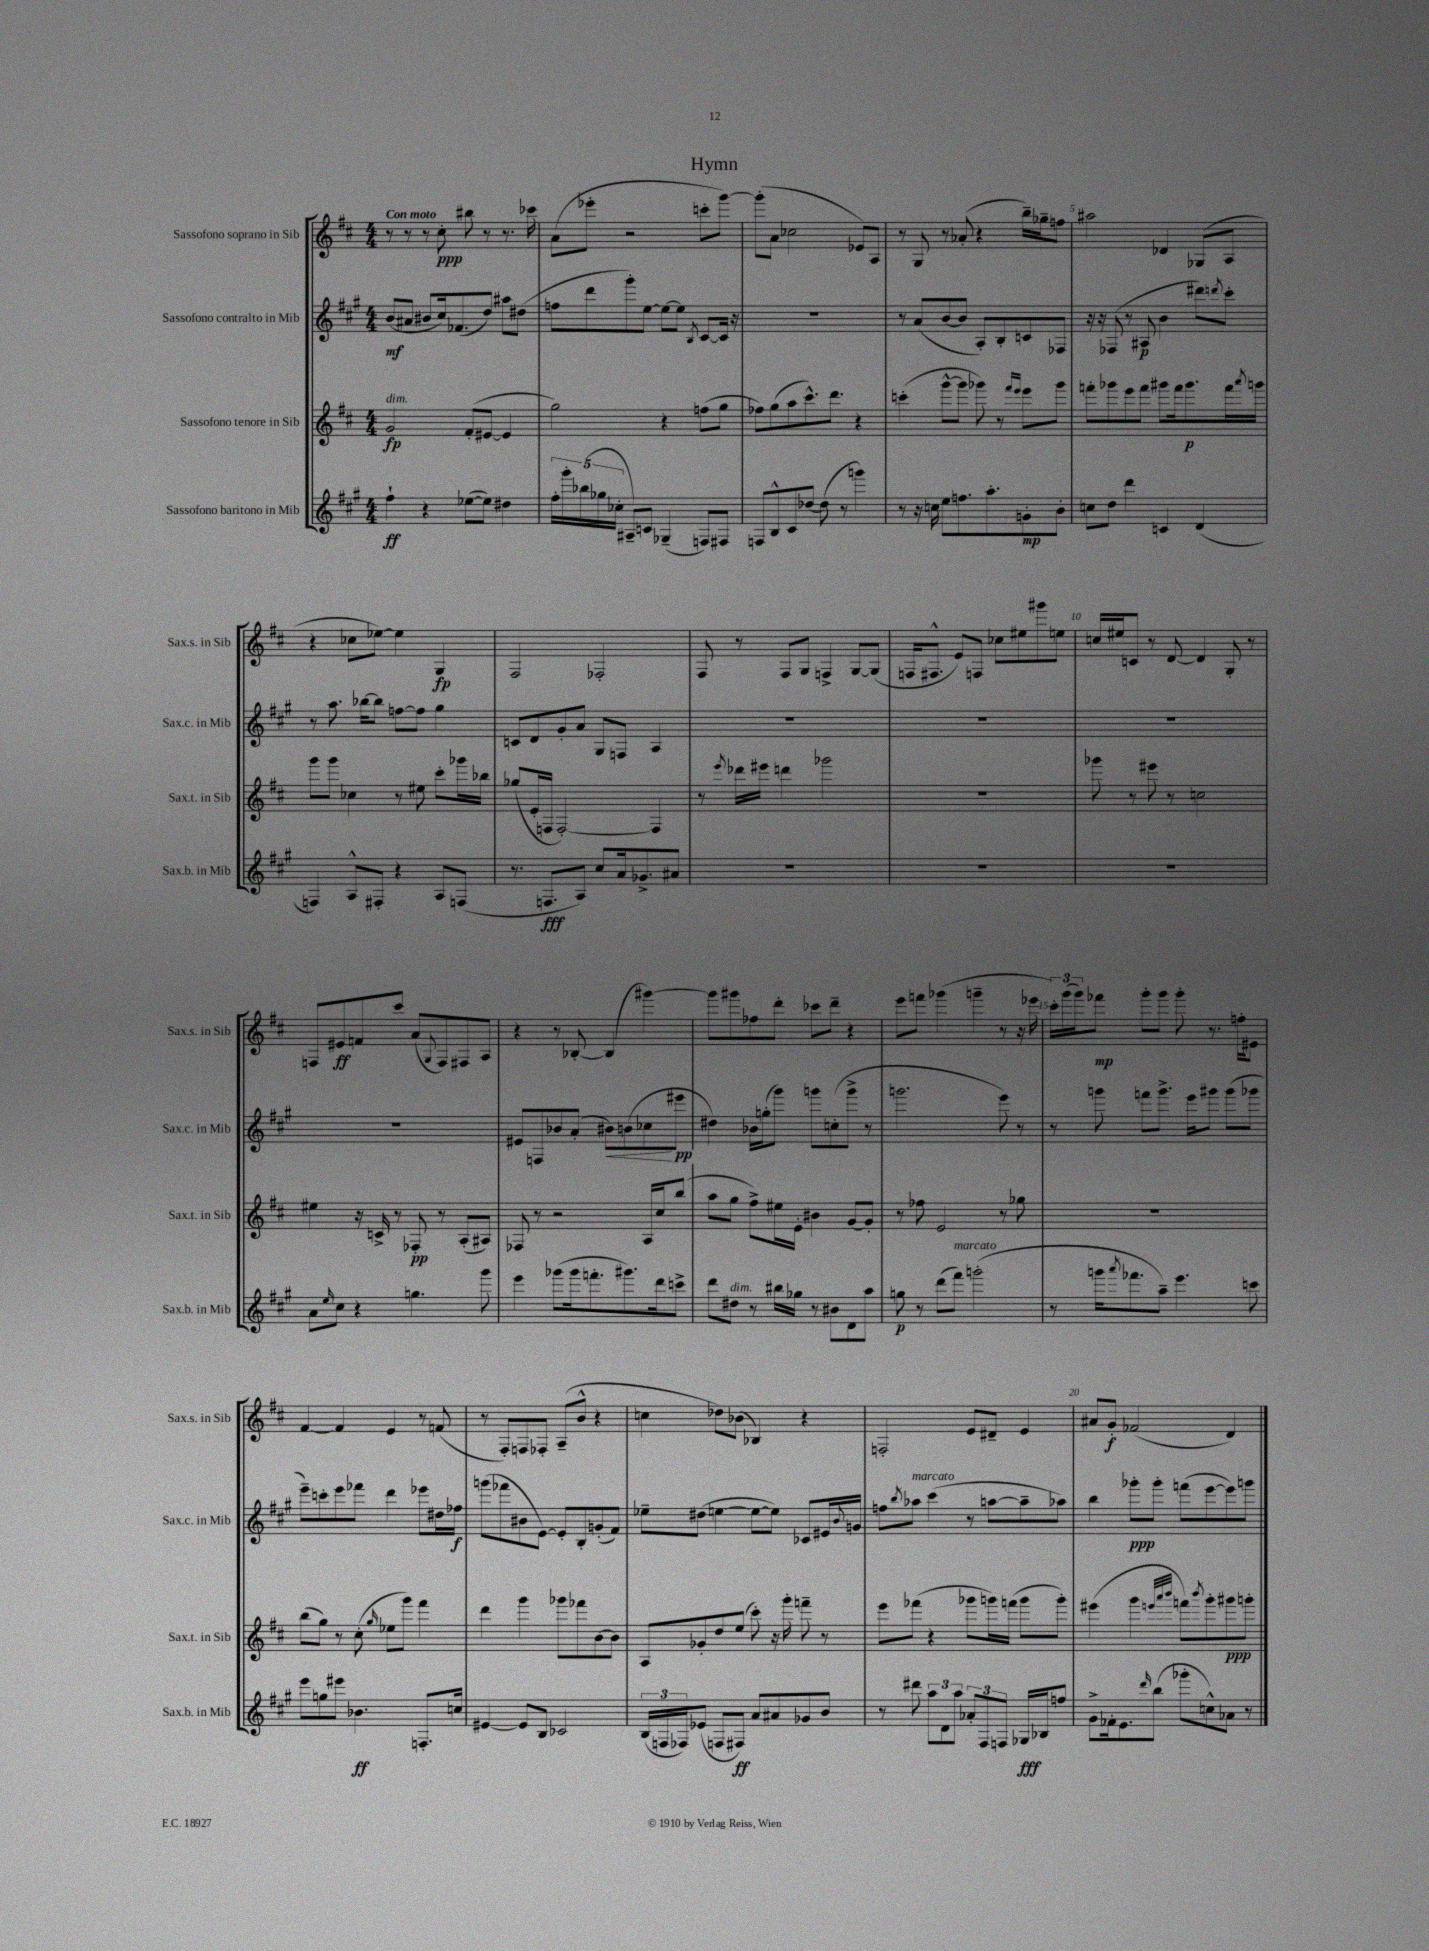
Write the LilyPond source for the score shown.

\header { title = "Hymn" }
<<
\new StaffGroup <<
\new Staff = "s0" \with { instrumentName = "Sassofono soprano in Sib" shortInstrumentName = "Sax.s. in Sib" } {
    \clef treble \key d \major \numericTimeSignature \time 4/4 \tempo "Con moto"
    r8 r8 r8 cis''8-.\ppp bis''8 r8 r8. ces'''16 |
    a'8( ees'''8-. r2 c'''8-. g'''8~) |
    g'''8-.( a'8 ces''2 ees'8) a8 |
    r8 g8 r8 aes'8-.( r4 b''16--) ges''16-- f''8 |
    ais''2 des'4 ges8( a8 |
    r4 ces''8 ees''8~) ees''4 g4\fp |
    fis2 fes2-. |
    fis8 r8 fis8 g8 f4-> g8~ g8( |
    f16 fis8.-^ e'8) f8 ces''8 eis''8 gis'''8 e''8 |
    c''16 eis''16 c'8 r8 d'8~ d'4 g8-. r8 |
    f8 eis'8\ff f'8 cis'''8 a'8( \appoggiatura { g8 } f8) fis8 a8 |
    r4 r8 bes8~-. bes4( gis'''4~) |
    gis'''8 gis'''8 fes''8 d'''8-. ces'''8 d'''8-- r4 |
    e'''8 f'''8 ges'''4( g'''4-- r8 r16 ees'''16 |
    \tuplet 3/2 { cis'''16-.) g'''16( g'''16) } fes'''8\mp g'''8-. g'''8 g'''8-. r8. f''16-. eis'8 |
    fis'4~ fis'4 e'4 r8 f'8( |
    r8 fis8-.) f8 fes8-. a8--( b'8-^ r4 |
    c''4 des''8) bes'8( bes4) r4 |
    f2-. e'8 dis'8-- e'4 |
    ais'8 g'8-.\f fes'2( d'4) \bar "|." |
}
\new Staff = "s1" \with { instrumentName = "Sassofono contralto in Mib" shortInstrumentName = "Sax.c. in Mib" } {
    \clef treble \key a \major \numericTimeSignature \time 4/4
    b'8\mf( ais'8 bis'8 cis''16) fes'8.( d''8) ais''8 dis''8( |
    f''8 d'''8 gis'''8-.) e''8~ e''8~ e''8 \acciaccatura { b8 } cis'8~ cis'16 r16 |
    R1 |
    r8 a'8( b'8~ b'8 a8-.) b8-. c'8 fes8 |
    r16 r16 fes8( r8 ais8\p b'4 dis'''8) \acciaccatura { d'''8 } cis'''8-. |
    r8 a''8. bes''16~ bes''8 f''8~ f''8 gis''4 |
    c'8 d'8 gis'8-. a'8 gis8 f8 a4 |
    R1 |
    R1 |
    R1 |
    R1 |
    eis'8 f8 bes'8 a'8-.( bis'8\<) b'8( ces''8\! eis'''8\pp |
    dis''4) bes'16 g''16-.( gis'''8) g'''8 c''8-.( g'''8-> r8 |
    g'''2. e'''8) r8 |
    r8 g'''8 f'''8 g'''8.-> e'''16 gis'''8 gis'''8( ges'''8 |
    e'''8--) c'''8-. e'''8 fes'''8 d'''4 ees'''8 dis''16 fes''16\f |
    g'''8( fes'''8 bis'8 e'8~) e'8-. b8-. g'8-.( fis'8) |
    ees''8-- dis''8( e''4~ e''8~ e''8) ces'8 eis'16 \appoggiatura { b'8 } g'16 |
    f''8 \acciaccatura { b''8 } aes''8^\markup { \italic "marcato" } cis'''4( r8 a''8~ a''8-- aes''8) |
    b''4 ges'''8-.\ppp ges'''8-. f'''8( e'''8~ e'''8) g'''8 \bar "|." |
}
\new Staff = "s2" \with { instrumentName = "Sassofono tenore in Sib" shortInstrumentName = "Sax.t. in Sib" } {
    \clef treble \key d \major \numericTimeSignature \time 4/4
    g'2\fp^\markup { \italic "dim." } fis'8-.( eis'8~ eis'4 |
    g''2) r4 f''8( g''8 |
    fes''8) g''8( a''8 cis'''8.-^) d'''8. r4 |
    c'''4-.( g'''8~-^ g'''8 ges'''8) r8 \grace { fis'''16 e'''16 } e'''8 ges'''8 |
    f'''8-. ges'''8 e'''8 f'''8 gis'''8 f'''16 gis'''8.\p f'''16 \acciaccatura { a'''8 } g'''16 |
    g'''8 g'''8 ces''4 r8 eis''8 cis'''8-. ges'''16 bes''16 |
    ges''8( e'16-. f16 f2~-.) f4 |
    r8 \acciaccatura { e'''8 } des'''16 eis'''16 d'''4 ges'''2 |
    R1 |
    ges'''8 r8 eis'''8 r8 c''2 |
    eis''4 r16 c'16-> r8 fes8-.\pp r8 a8-.( ais8) |
    fes8 r8 r2 a16 cis''16 b''8( |
    a''8 g''8 fis''8->) eis''16 e'16-. bis'4 g'8~ g'8-. |
    r8 fes''8 e'2 r8 ges''8 |
    R1 |
    b''8( g''8) r8 cis''8-.( \grace { g''16 } ees''8 g'''8) fis'''4 |
    d'''4 g'''4 ges'''8 fes'''8 b'8~ b'8 |
    a8 ges'8-. d''8 e''8( cis'''8-.) r16 g'''16-. f'''8-- r8 |
    e'''8 fes'''8( r4 ges'''8 g'''16) f'''16( g'''8 g'''8-.) |
    eis'''4( g'''4 \grace { e'''32 a'''32 b'''32 } f'''8) \acciaccatura { b'''8 } g'''8-. gis'''8\ppp g'''8-. \bar "|." |
}
\new Staff = "s3" \with { instrumentName = "Sassofono baritono in Mib" shortInstrumentName = "Sax.b. in Mib" } {
    \clef treble \key a \major \numericTimeSignature \time 4/4
    fis''4-!\ff r4 ees''8~( ees''8) dis''4 |
    \tuplet 5/4 { fis''16-. gis'''16-. bes''16( ges''16 ces''16-. } ais8--) c'8 ges4--( f8) fis8 |
    f8 b8-^ cis'8 des''8~ des''8( r8 g'''4) |
    r8 r16 c''16 e''8 f''8. a''8.-. g'8-.\mp b'8-. |
    c''8 d''8 d'''4 c'4 d'4( |
    f4) a8-^ fis8-. r4 a8 f8( |
    r8. f8.\fff a8) cis''8 a'16 ges'8.-> ais'8 |
    R1 |
    R1 |
    R1 |
    a'8 \grace { e''16 } cis''8 r4 g''4. gis'''8 |
    e'''4 ges'''8( ges'''16 f'''8.-. gis'''8.) d'''16 c'''8-> |
    d'''8 dis''8^\markup { \italic "dim." } r8 bis''16 ges''16 r8 bis'8 d'8 a''8 |
    g''8\p r8 d'''8( fis'''8^\markup { \italic "marcato" }) g'''2-.( |
    r8 g'''16 \acciaccatura { a'''8 } fes'''8. a''8--) e'''4. c'''8 |
    e'''8 g''8 eis'''8 bes'4.\ff f8.-. c''16 |
    eis'4~ eis'8 b8 ces'2 |
    \tuplet 3/2 { b16( f16 fes16) } ees'8( f8 fis8\ff) a'8 ais'8 ges'8 b'8 |
    r8 dis'''8 \tuplet 3/2 { a''8 d'8 a''8 } \tuplet 3/2 { aes'8-. fis8 f8 } ges16\fff bes16 f''8 |
    gis'8-> fes'16-. e'8. \grace { d'''16 } b''8( ges'''8-. c''8-^) aes'8 r8 \bar "|." |
}
>>
>>
\layout { \context { \Score \override BarNumber.break-visibility = ##(#f #t #t) barNumberVisibility = #(every-nth-bar-number-visible 5) } }
